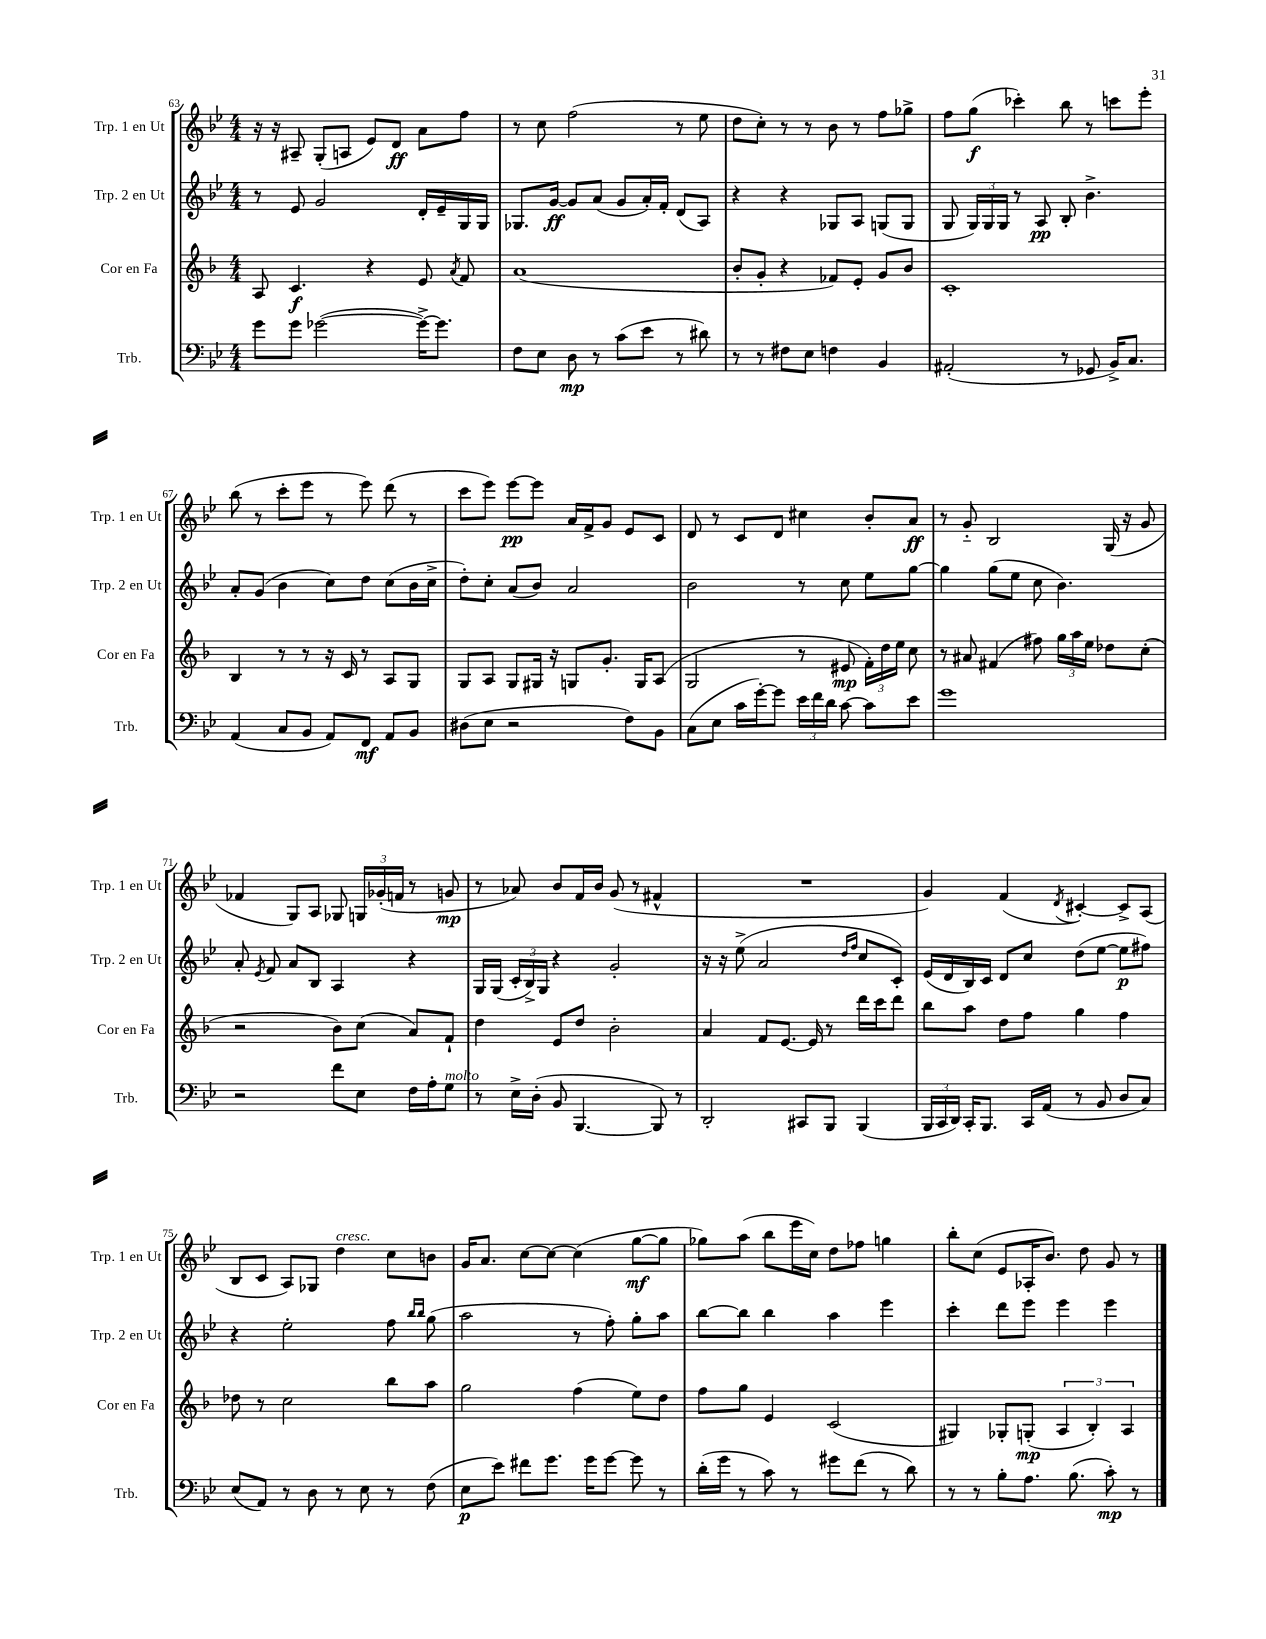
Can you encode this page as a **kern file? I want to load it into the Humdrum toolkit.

**kern	**kern	**kern	**kern
*staff4	*staff3	*staff2	*staff1
*clefF4	*clefG2	*clefG2	*clefG2
*k[b-e-]	*k[b-]	*k[b-e-]	*k[b-e-]
*M4/4	*M4/4	*M4/4	*M4/4
8g	8A	8r	16r
.	.	.	16r
8g	4.c	8e-	8A#~
([2g-	.	2g	(8G'
.	.	.	8A
.	4r	.	8e-)
.	.	.	8d
16g-^_)	8e	16d'	8a
8.g-]	.	16e-~	.
.	8qa	.	.
.	8f	16G	8ff
.	.	16G	.
=	=	=	=
8F	(1a	8.G-	8r
8E-	.	.	8cc
.	.	[16g	.
8D	.	8g]	(2ff
8r	.	(8a	.
(8c	.	8g	.
8e-	.	16a')	.
.	.	16f'	.
8r	.	(8d	8r
8d#)	.	8A)	8ee-
=	=	=	=
8r	8b-'	4r	8dd
8r	8g'	.	8cc')
8F#	4r	4r	8r
8E-	.	.	8r
4F	8f-)	8G-	8b-
.	8e'	8A	8r
4BB-	8g	(8G	8ff
.	8b-	8G	8gg-^
=	=	=	=
(2AA#'	1c'	8G	8ff
.	.	24G)	(8gg
.	.	24G	.
.	.	24G	.
.	.	8r	4ccc-')
.	.	8A	.
8r	.	8B-'	8bb-
8GG-	.	4.b-^	8r
16BB-^)	.	.	8ccc
8.C	.	.	.
.	.	.	8eee-'
=	=	=	=
(4AA	4B-	8a'	(8bb-
.	.	(8g	8r
8C	8r	4b-	8ccc'
8BB-	8r	.	8eee-
8AA)	16r	8cc)	8r
.	16c	.	.
8FF	8r	8dd	8eee-)
8AA	8A	(8cc	(8ddd
8BB-	8G	16b-	8r
.	.	16cc^	.
=	=	=	=
(8D#	8G	8dd')	8ccc
8E-	8A	8cc'	8eee-)
2r	8G	(8a	[8eee-
.	16G#	8b-)	8eee-]
.	16r	.	.
.	8G	2a	16a
.	.	.	16f^
.	8.g'	.	8g
8F)	.	.	8e-
.	16G	.	.
8BB-	(8A	.	8c
=	=	=	=
(8C	2G	2b-	8d
8E-	.	.	8r
16c	.	.	8c
[16g')	.	.	.
8g]	.	.	8d
24e-	8r	8r	4cc#
24f	.	.	.
24d	.	.	.
[8c	8e#	8cc	.
8c]	24f')	8ee-	8b-'
.	24dd	.	.
.	24ee	.	.
8e-	8cc	[8gg	8a
=	=	=	=
1g	8r	4gg]	8r
.	8a#	.	8g'~
.	(4f#	(8gg	2B-
.	.	8ee-	.
.	8ff#)	8cc	.
.	24gg	4.b-)	.
.	24aa	.	.
.	24ee	.	.
.	8dd-	.	(16G
.	.	.	16r
.	(8cc'	.	8g
=	=	=	=
2r	2r	8a'	4f-
.	.	8qe-	.
.	.	8f	.
.	.	8a	8G)
.	.	8B-	8A
8f	8b-)	4A	8G-
8E-	(8cc	.	24G
.	.	.	(24g-'
.	.	.	24f
16F	8a)	4r	8r
16A'	.	.	.
8G	8f`	.	8g
=	=	=	=
8r	4dd	16G	8r
.	.	(16G	.
16E-^	.	24c'	8a-)
.	.	24B-^)	.
(16D'	.	.	.
.	.	24G	.
8BB-	8e	4r	8b-
[4.BBB-	8dd	.	16f
.	.	.	16b-
.	2b-'	2g'	(8g
.	.	.	8r
8BBB-])	.	.	4f#^^
8r	.	.	.
=	=	=	=
2DD'	4a	16r	1r
.	.	16r	.
.	.	(8ee-^	.
.	8f	2a	.
.	[8.e	.	.
8CC#	.	.	.
.	16e]	.	.
8BBB-	8r	.	.
.	.	16qqdd	.
.	.	16qqff	.
(4BBB-	16ddd	8cc	.
.	16ccc	.	.
.	8ddd	8c')	.
=	=	=	=
24BBB-	8bb-	(16e-	4g)
24CC	.	.	.
.	.	16d	.
24DD)	.	.	.
16CC'	8aa	16B-)	.
8.BBB-	.	16c	.
.	8dd	8d	(4f
16CC	8ff	8cc	.
(16AA	.	.	.
.	.	.	8qd
8r	4gg	(8dd	[4c#')
8BB-	.	[8ee-	.
8D	4ff	8ee-]	8c#^]
8C)	.	8ff#)	(8A
=	=	=	=
(8E-	8dd-	4r	8B-
8AA)	8r	.	8c
8r	2cc	2ee-'	8A)
8D	.	.	8G-
8r	.	.	4dd
8E-	.	.	.
8r	8bb-	8ff	8cc
.	.	16qqbb-	.
.	.	16qqbb-	.
(8F	8aa	(8gg	8b
=	=	=	=
8E-	2gg	2aa	16g
.	.	.	8.a
8e-)	.	.	.
8f#	.	.	[8cc
8.g	.	.	8cc_
.	(4ff	8r	(4cc]
16g	.	.	.
[8g	.	8ff')	.
8g]	8ee)	8gg'	[8gg
8r	8dd	8aa	8gg]
=	=	=	=
(16d'	8ff	[8bb-	8gg-)
16g	.	.	.
8r	8gg	8bb-]	(8aa
8c)	4e	4bb-	8bb-
8r	.	.	16eee-
.	.	.	16cc)
8g#	(2c	4aa	8dd
(8f	.	.	8ff-
8r	.	4eee-	4gg
8d)	.	.	.
=	=	=	=
8r	4G#)	4ccc'	8bb-'
8r	.	.	(8cc
8B-'	8G-'	8ddd	8e-
8.A	(8G'	8eee-	16A-'
.	.	.	8.b-)
.	6A	4eee-	.
(8.B-	.	.	.
.	.	.	8dd
.	6B-')	.	.
8c')	.	4eee-	8g
.	6A	.	.
8r	.	.	8r
==	==	==	==
*-	*-	*-	*-
